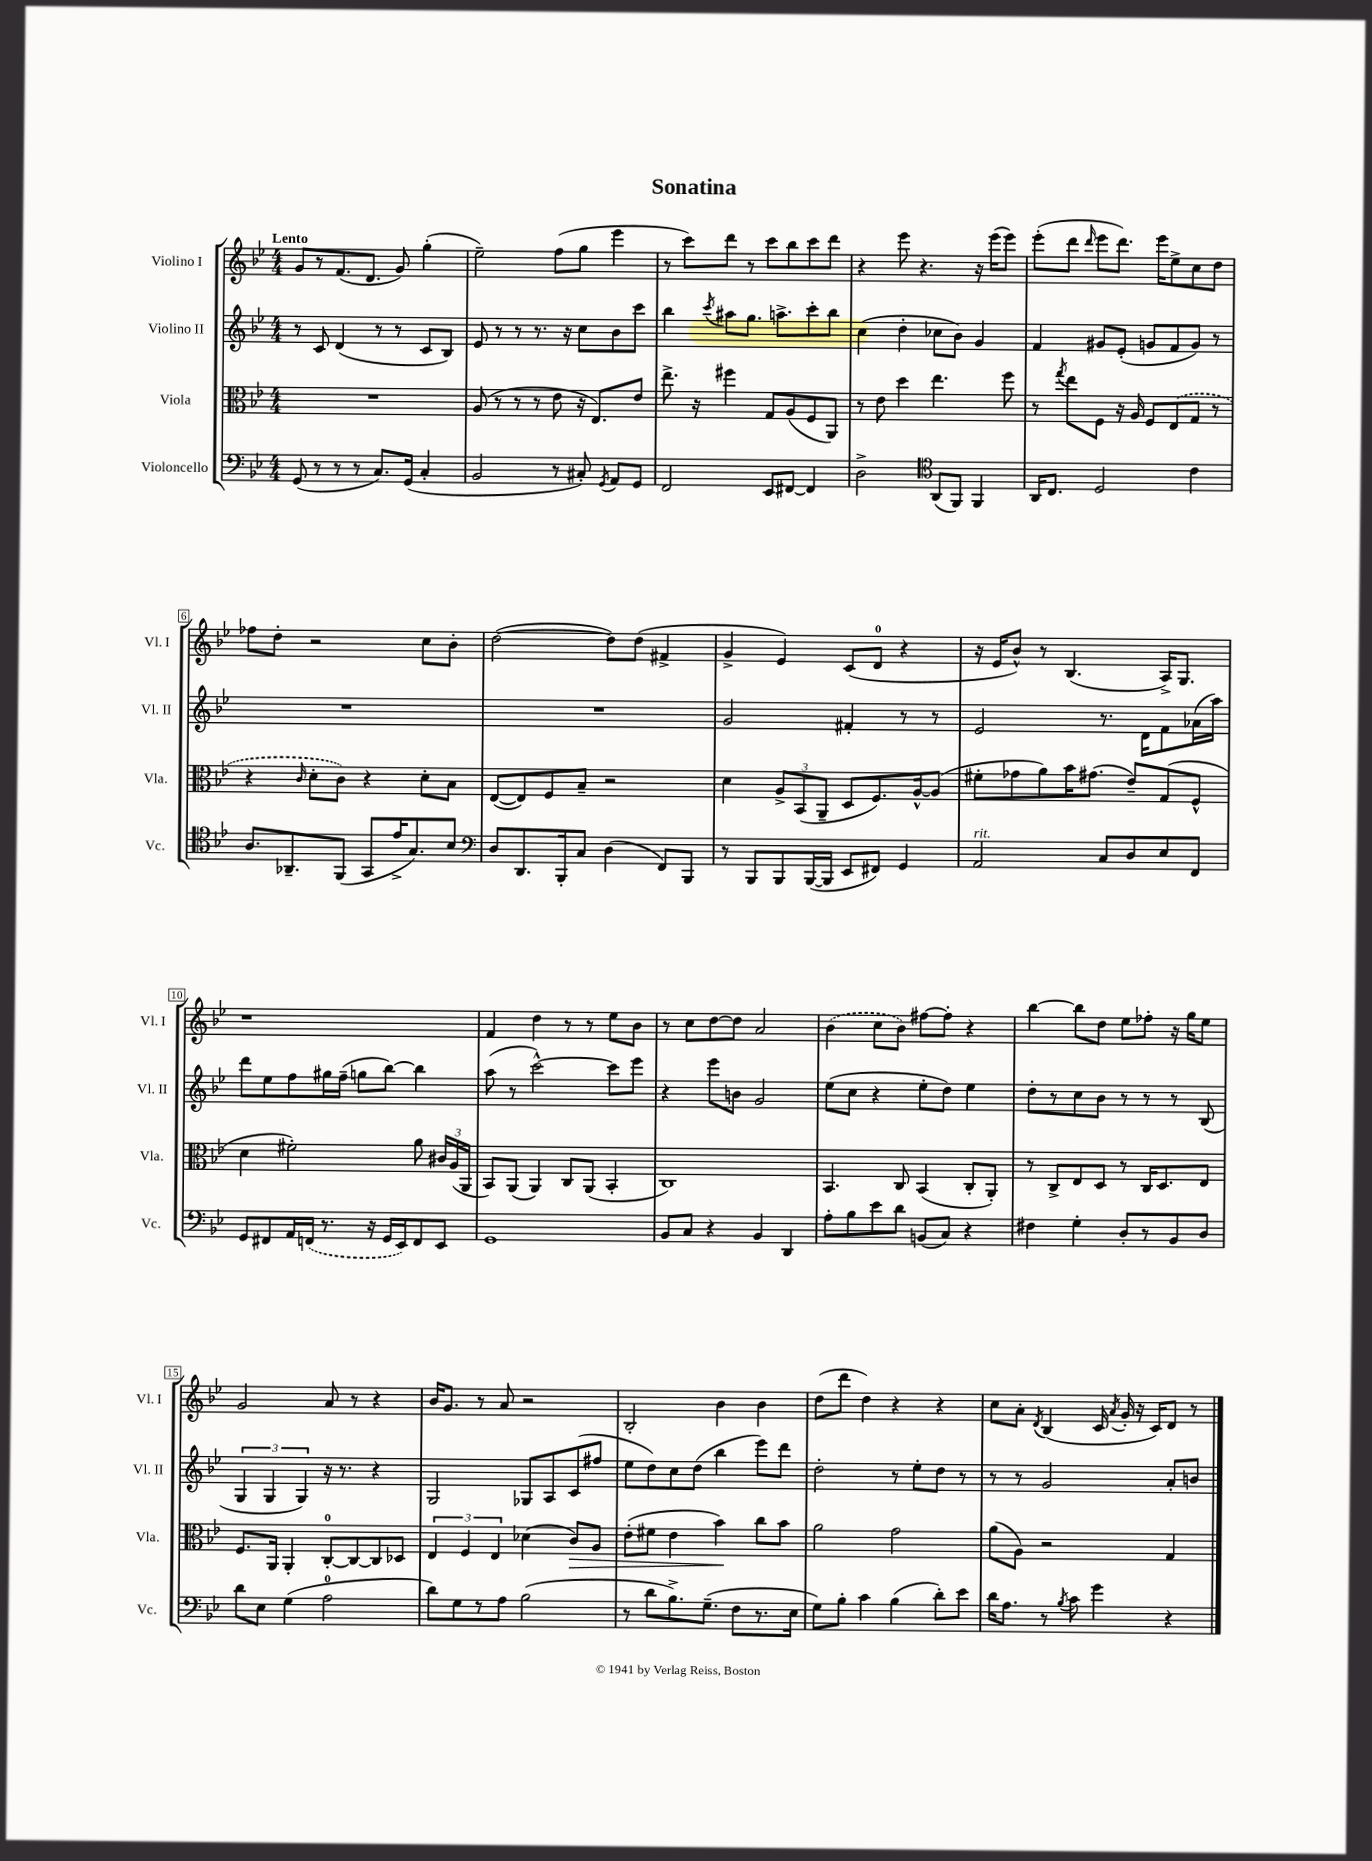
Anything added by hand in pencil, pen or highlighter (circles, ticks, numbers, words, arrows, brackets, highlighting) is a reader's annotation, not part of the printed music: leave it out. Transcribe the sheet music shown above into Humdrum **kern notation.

**kern	**kern	**kern	**kern
*staff4	*staff3	*staff2	*staff1
*clefF4	*clefC3	*clefG2	*clefG2
*k[b-e-]	*k[b-e-]	*k[b-e-]	*k[b-e-]
*M4/4	*M4/4	*M4/4	*M4/4
(8GG	1r	8r	8g
8r	.	8c	8r
8r	.	(4d	(8.f
8r	.	.	.
.	.	.	8.d
8.C)	.	8r	.
.	.	8r	8g)
(16GG	.	.	.
4C'	.	8c	(4gg'
.	.	8B-)	.
=	=	=	=
2BB-	(8A	8e-	2ee-~)
.	8r	8r	.
.	8r	8r	.
.	8r	8.r	.
8r	8e-	.	(8ff
.	.	16r	.
8C#')	16r	8cc	8gg
.	8.E-)	.	.
8qGG	.	.	.
8AA	.	8b-	4eee-
8GG	8e-	8ccc	.
=	=	=	=
2FF	8.ee-^	4bb-	8r
.	.	.	8ccc)
.	16r	.	.
.	.	8qccc	.
.	4ff#	8aa#	8ddd
.	.	8.gg	8r
8EE-	8G	.	8ccc
.	.	8.aa^	.
[8FF#	(8A	.	8bb-
4FF#]	8F	8ccc'	8ccc
.	8AA)	8bb-	8ddd
=	=	=	=
2D^	8r	(4cc	4r
.	8e-	.	.
.	4dd	4dd'	8eee-
.	.	.	4.r
*clefC4	*	*	*
(8AA	4.ee-	8cc-	.
8FF)	.	8b-)	.
4FF	.	4g	16r
.	.	.	(16eee-
.	8ff	.	8eee-)
=	=	=	=
16AA	8r	4f	(8eee-'
8.C	.	.	.
.	8qgg	.	.
.	8ee-	.	8ddd
.	.	.	16qqddd
2D	8F	8g#	8eee-
.	16r	(8e-'	8.ddd)
.	16A	.	.
.	8F	8g	.
.	.	.	16eee-
.	(8E-	8f	8ee-^
4c	8G	8g)	8cc
.	8r	8r	8dd
=	=	=	=
8.A	4r	1r	8ff-
.	.	.	8dd'
8.AA-~	.	.	.
.	16qqc	.	.
.	8d'	.	2r
(8FF	8c)	.	.
8GG	4r	.	.
16e-^	.	.	.
8.G)	.	.	.
.	8d'	.	8cc
8B-	8B-	.	8b-'
=	=	=	=
*clefF4	*	*	*
8D	([8E-	1r	([2dd
8.DD	8E-])	.	.
.	8F	.	.
16BBB-'	.	.	.
8C	8B-~	.	.
(4D	2r	.	8dd])
.	.	.	(8dd
8FF)	.	.	4f#^
8BBB-	.	.	.
=	=	=	=
8r	4d	2g	4g^
8BBB-	.	.	.
8BBB-	12A^	.	4e-)
.	(12BB-	.	.
([16BBB-	.	.	.
.	12AA~	.	.
16BBB-]	.	.	.
8EE-	8D	4f#'	(8c
8FF#)	8.F)	.	8d
4GG	.	8r	4r
.	[16A^^	.	.
.	(8A]	8r	.
=	=	=	=
2AA	8f#'	2e-	16r
.	.	.	16e-
.	8g-	.	8b-^^)
.	8a)	.	8r
.	16b-	.	(4.B-
.	(8.g#	.	.
8C	.	8.r	.
8D	8e-~)	.	.
.	.	16d	.
8E-	(8G	8f	16A^)
.	.	.	8.G
8FF	8F^^	(16a-	.
.	.	16aa)	.
=	=	=	=
8GG	4d	8ddd	1r
8FF#	.	8ee-	.
16AA	2f#')	8ff	.
(16FF	.	.	.
8.r	.	16gg#	.
.	.	(16ff~	.
.	.	8gg	.
16r	.	.	.
16GG	.	[8bb-)	.
16EE-)	.	.	.
8FF	8a	4bb-]	.
8EE-	24c#	.	.
.	(24A	.	.
.	24AA	.	.
=	=	=	=
1GG	8BB-)	(8aa	4f
.	(8AA	8r	.
.	4AA)	[2ccc^^)	4dd
.	8C	.	8r
.	(8AA	.	8r
.	4BB-'	8ccc]	8ee-
.	.	8eee-	8b-
=	=	=	=
8BB-	1C)	4r	8r
8C	.	.	8cc
4r	.	8eee-	[8dd
.	.	8b	8dd]
4BB-	.	2g	2a
4DD	.	.	.
=	=	=	=
8A'	4.BB-	(8ee-	(4b-
8B-	.	8cc	.
8e-	.	4r	8cc
8d	8C	.	8b-)
(8BB	(4BB-	8ee-'	[8ff#
8C)	.	8dd)	8ff#']
4r	8C'	4ee-	4r
.	8AA')	.	.
=	=	=	=
4F#	8r	8dd'	[4bb-
.	8C^	8r	.
4G'	8E-	8cc	8bb-]
.	8D	8b-	8dd
8D'	8r	8r	8ee-
8r	16C	8r	8ff-'
.	8.D	.	.
8BB-	.	8r	16r
.	.	.	16gg
8D	8E-	(8B-	8ee-
=	=	=	=
8d	8.F	6G	2g
8E-	.	.	.
.	.	6G	.
.	16AA	.	.
(4G	4AA'	.	.
.	.	6G)	.
2A	[8C'	16r	8a
.	.	8.r	.
.	8C_	.	8r
.	8C]	4r	4r
.	8D-	.	.
=	=	=	=
8d)	6E-	2G	16b-
.	.	.	8.g
8G	.	.	.
.	6F	.	.
8r	.	.	8r
.	6E-	.	.
8A	.	.	8a
(2B-	(4d-	8G-	2r
.	.	8A	.
.	8c)	(8c	.
.	8A	8ff#	.
=	=	=	=
8r	(8e-'	8ee-	2B-'
8d	8f#	8dd)	.
8.B-^)	4e-	8cc	.
.	.	(8dd	.
(8.G~	.	.	.
.	4b-)	4bb-	4b-
8F	.	.	.
8.r	8cc	8eee-)	4b-
.	8b-	8ddd	.
16E-	.	.	.
=	=	=	=
8G)	2a	2dd'	(8dd
8B-'	.	.	8ddd
4c	.	.	4dd)
(4B-	2g	8r	4r
.	.	8ee-'	.
8d')	.	8dd	4r
8e-	.	8r	.
=	=	=	=
16d	(8a	8r	8cc
8.A	.	.	.
.	8A)	8r	8a'
.	.	.	8qd
8r	2r	2g	(4B-
8qB-	.	.	.
8c	.	.	.
4g	.	.	16c
.	.	.	8qa
.	.	.	16g'
.	.	.	16r
.	.	.	16c)
4r	4G	8a'	8d
.	.	8b	8r
==	==	==	==
*-	*-	*-	*-
